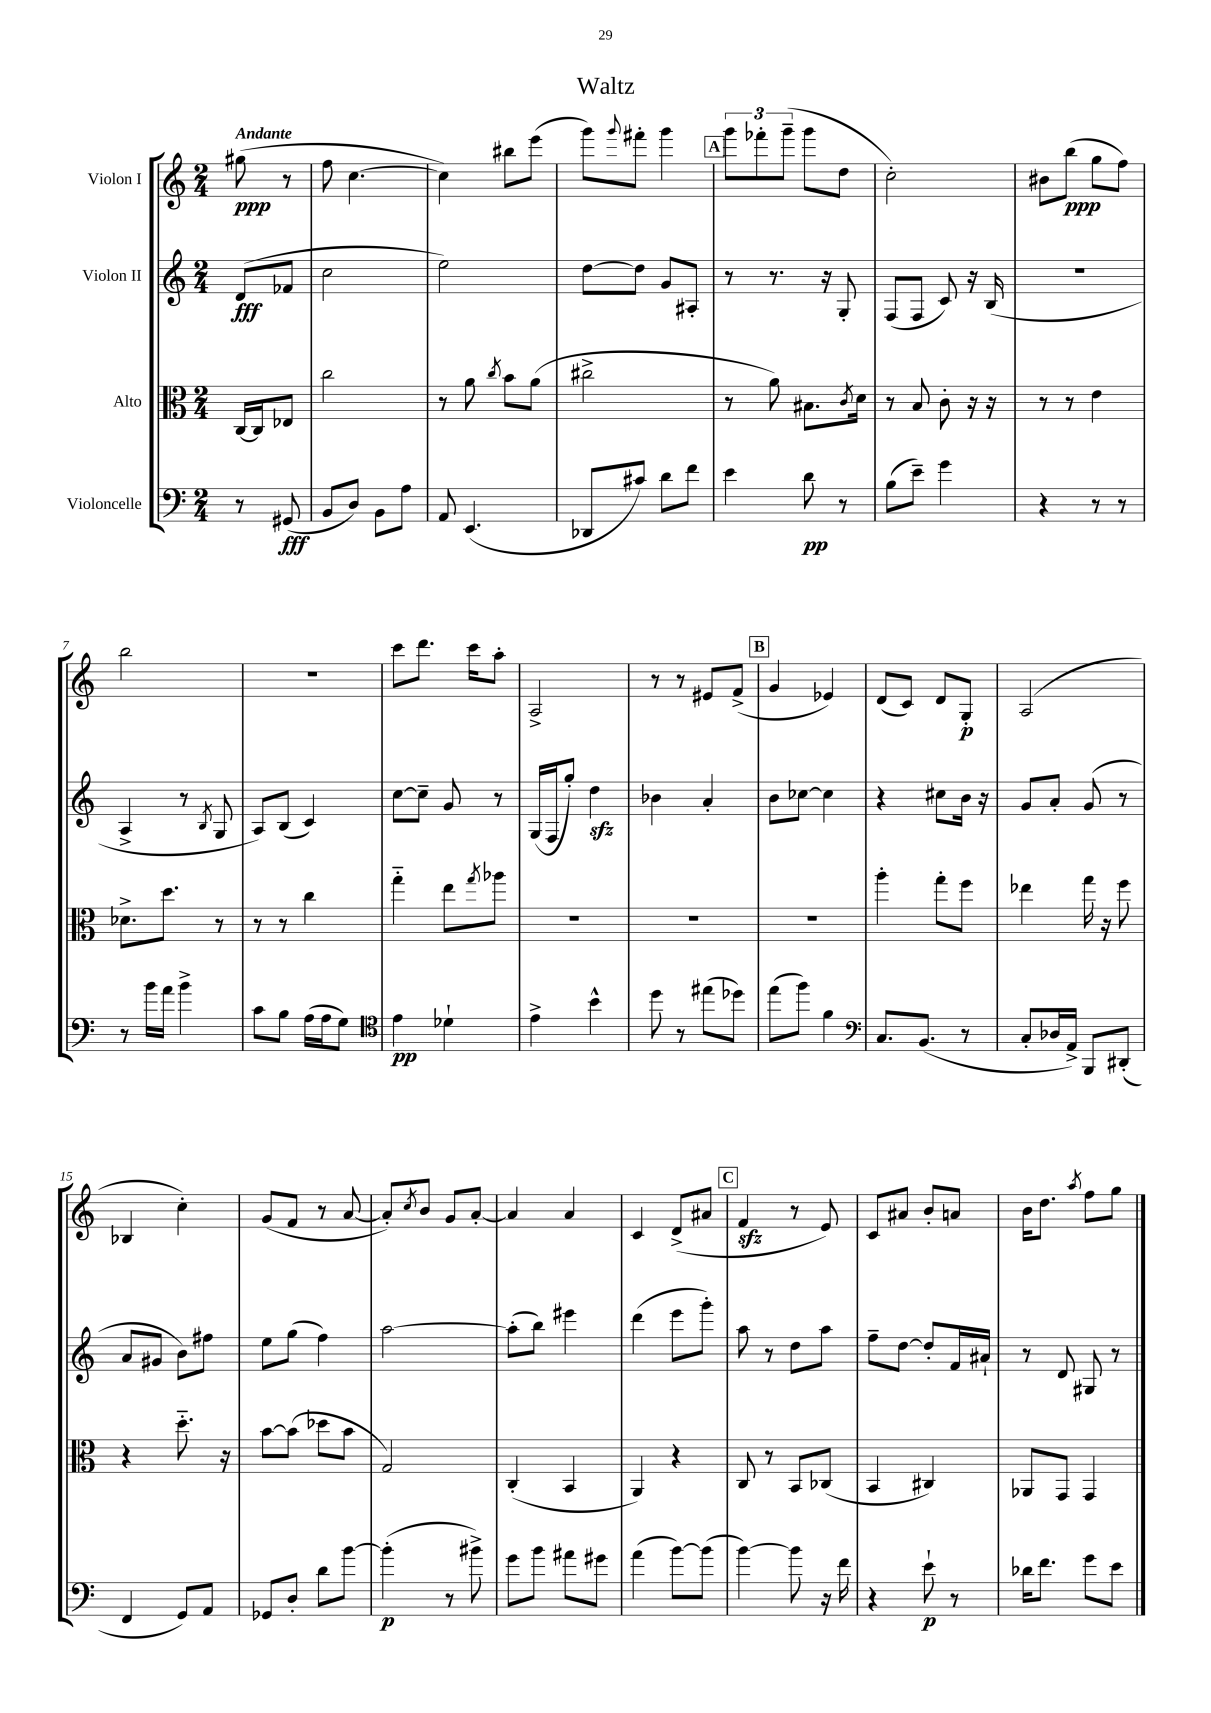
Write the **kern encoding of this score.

**kern	**dynam	**kern	**kern	**dynam	**kern	**dynam
*part4	*part4	*part3	*part2	*part2	*part1	*part1
*staff4	*staff4	*staff3	*staff2	*staff2	*staff1	*staff1
*I"Violoncelle	*	*I"Alto	*I"Violon II	*	*I"Violon I	*
*clefF4	*	*clefC3	*clefG2	*	*clefG2	*
*k[]	*	*k[]	*k[]	*	*k[]	*
*M2/4	*	*M2/4	*M2/4	*	*M2/4	*
=	=	=	=	=	=	=
!	!	!	!	!	!LO:TX:a:B:t=Andante	!
8r	.	[16C/LL	(8d/L	fff	(8gg#X\	ppp
.	.	16C/J]	.	.	.	.
(8GG#X/	fff	8E-X/J	8f-X/J	.	8r	.
=1	=1	=1	=1	=1	=1	=1
8BB/L	.	2cc\	2cc\	.	8ff\	.
8D/J)	.	.	.	.	[4.cc\	.
8BB\L	.	.	.	.	.	.
8A\J	.	.	.	.	.	.
=2	=2	=2	=2	=2	=2	=2
8AA/	.	8r	2ee\)	.	4cc\])	.
(4.EE/	.	8a\	.	.	.	.
.	.	8qcc/	.	.	.	.
.	.	8b\L	.	.	8bb#X\L	.
.	.	(8a\J	.	.	(8eee\J	.
=3	=3	=3	=3	=3	=3	=3
8DD-X/L	.	2cc#X^\	[8dd\L	.	8ggg\L)	.
.	.	.	.	.	8qqggg/	.
8c#X/J)	.	.	8dd\J]	.	8fff#X'\J	.
8d\L	.	.	8g/L	.	4ggg\	.
8f\J	.	.	8A#X'/J	.	.	.
!!LO:REH:place=s1:t=A
=4	=4	=4	=4	=4	=4	=4
4e\	.	8r	8r	.	12ggg\L	.
.	.	.	.	.	12fff-X'\	.
.	.	8a\)	8.r	.	.	.
.	.	.	.	.	(12ggg~\J	.
8d\	pp	8.B#X\L	.	.	8ggg\L	.
.	.	.	16r	.	.	.
8r	.	.	8G'/	.	8dd\J	.
.	.	8qc/	.	.	.	.
.	.	16d\Jk	.	.	.	.
=5	=5	=5	=5	=5	=5	=5
(8B\L	.	8r	(8F/L	.	2cc'\)	.
8e~\J)	.	8B/	8F/J	.	.	.
4g\	.	8c'\	8c/)	.	.	.
.	.	16r	16r	.	.	.
.	.	16r	(16B/	.	.	.
=6	=6	=6	=6	=6	=6	=6
4r	.	8r	2r	.	8b#X\L	.
.	.	8r	.	.	(8bb\J	ppp
8r	.	4e\	.	.	8gg\L	.
8r	.	.	.	.	8ff\J)	.
!!LO:LB:g=z
=7	=7	=7	=7	=7	=7	=7
8r	.	8.d-X^\L	4A^/	.	2bb\	.
16b\LL	.	.	.	.	.	.
16a\JJ	.	8.dd\J	.	.	.	.
4b^\	.	.	8r	.	.	.
.	.	.	8qB/	.	.	.
.	.	8r	8G/	.	.	.
=8	=8	=8	=8	=8	=8	=8
8c\L	.	8r	8A/L)	.	2r	.
8B\J	.	8r	(8B/J	.	.	.
(16A\LL	.	4cc\	4c/)	.	.	.
16A\J	.	.	.	.	.	.
8G\J)	.	.	.	.	.	.
=9	=9	=9	=9	=9	=9	=9
*clefC4	*	*	*	*	*	*
4e\	pp	4gg\	[8cc\L	.	8ccc\L	.
.	.	.	8cc~\J]	.	8.ddd\J	.
4d-X`\	.	8ee\L	8g/	.	.	.
.	.	.	.	.	16ccc\KL	.
.	.	8qgg/	.	.	.	.
.	.	8aa-X\J	8r	.	8aa'\J	.
=10	=10	=10	=10	=10	=10	=10
4e^\	.	2r	(16G/LL	.	2A^/	.
.	.	.	16F/J	.	.	.
.	.	.	8gg'/J)	.	.	.
4b^^\	.	.	4ddzz\	.	.	.
=11	=11	=11	=11	=11	=11	=11
8dd\	.	2r	4b-X\	.	8r	.
8r	.	.	.	.	8r	.
(8ee#X\L	.	.	4a'/	.	8e#X/L	.
8dd-X\J)	.	.	.	.	(8f^/J	.
!!LO:REH:place=s1:t=B
=12	=12	=12	=12	=12	=12	=12
(8ee\L	.	2r	8b\L	.	4g/	.
8ff\J)	.	.	[8cc-X\J	.	.	.
4f\	.	.	4cc-\]	.	4e-X/)	.
=13	=13	=13	=13	=13	=13	=13
*clefF4	*	*	*	*	*	*
8.C/L	.	4aa'\	4r	.	(8d/L	.
.	.	.	.	.	8c/J)	.
(8.BB/J	.	.	.	.	.	.
.	.	8gg'\L	8cc#X\L	.	8d/L	.
8r	.	8ff\J	16b\Jk	.	8G'/J	p
.	.	.	16r	.	.	.
=14	=14	=14	=14	=14	=14	=14
8C'/L	.	4ee-X\	8g/L	.	(2A/	.
16D-X/L	.	.	8a'/J	.	.	.
16AA^/JJ)	.	.	.	.	.	.
8BBB/L	.	16gg\	(8g/	.	.	.
.	.	16r	.	.	.	.
(8DD#X'/J	.	8ff\	8r	.	.	.
!!LO:LB:g=z
=15	=15	=15	=15	=15	=15	=15
4FF/	.	4r	8a/L	.	4B-X/	.
.	.	.	8g#X/J	.	.	.
8GG/L)	.	8.dd\	8b\L)	.	4cc'\)	.
8AA/J	.	.	8ff#X\J	.	.	.
.	.	16r	.	.	.	.
=16	=16	=16	=16	=16	=16	=16
8GG-X/L	.	[8b\L	8ee\L	.	(8g/L	.
8D'/J	.	(8b\J]	(8gg\J	.	8f/J	.
8d\L	.	8dd-X\L	4ff\)	.	8r	.
[8b\J	.	8b\J	.	.	[8a/	.
=17	=17	=17	=17	=17	=17	=17
(4b'\]	p	2G/)	[2aa\	.	8a'/L])	.
.	.	.	.	.	8qcc/	.
.	.	.	.	.	8b/J	.
8r	.	.	.	.	8g/L	.
8b#X^\)	.	.	.	.	[8a'/J	.
=18	=18	=18	=18	=18	=18	=18
8g\L	.	(4C'/	(8aa'\L]	.	4a/]	.
8b\J	.	.	8bb\J)	.	.	.
8a#X\L	.	4BB/	4eee#X\	.	4a/	.
8g#X\J	.	.	.	.	.	.
=19	=19	=19	=19	=19	=19	=19
(4a\	.	4AA/)	(4ddd\	.	4c/	.
[8b\L)	.	4r	8eee\L	.	(8d^/L	.
(8b\J]	.	.	8ggg'\J)	.	8a#X/J	.
!!LO:REH:place=s1:t=C
=20	=20	=20	=20	=20	=20	=20
[4b\)	.	8C/	8aa\	.	4fzz/	.
.	.	8r	8r	.	.	.
8b\]	.	8BB/L	8dd\L	.	8r	.
16r	.	(8C-X/J	8aa\J	.	8e/)	.
16f\	.	.	.	.	.	.
=21	=21	=21	=21	=21	=21	=21
4r	.	4BB/	8ff~\L	.	8c/L	.
.	.	.	[8dd\J	.	8a#X/J	.
8e`\	p	4C#X/)	8dd'/L]	.	8b'/L	.
8r	.	.	16f/L	.	8an/J	.
.	.	.	16a#X`/JJ	.	.	.
=22	=22	=22	=22	=22	=22	=22
16d-X\KL	.	8AA-X/L	8r	.	16b\KL	.
8.f\J	.	.	.	.	8.dd\J	.
.	.	8GG/J	8d/	.	.	.
.	.	.	.	.	8qaa/	.
8g\L	.	4GG/	8G#X/	.	8ff\L	.
8e\J	.	.	8r	.	8gg\J	.
==	==	==	==	==	==	==
*-	*-	*-	*-	*-	*-	*-
